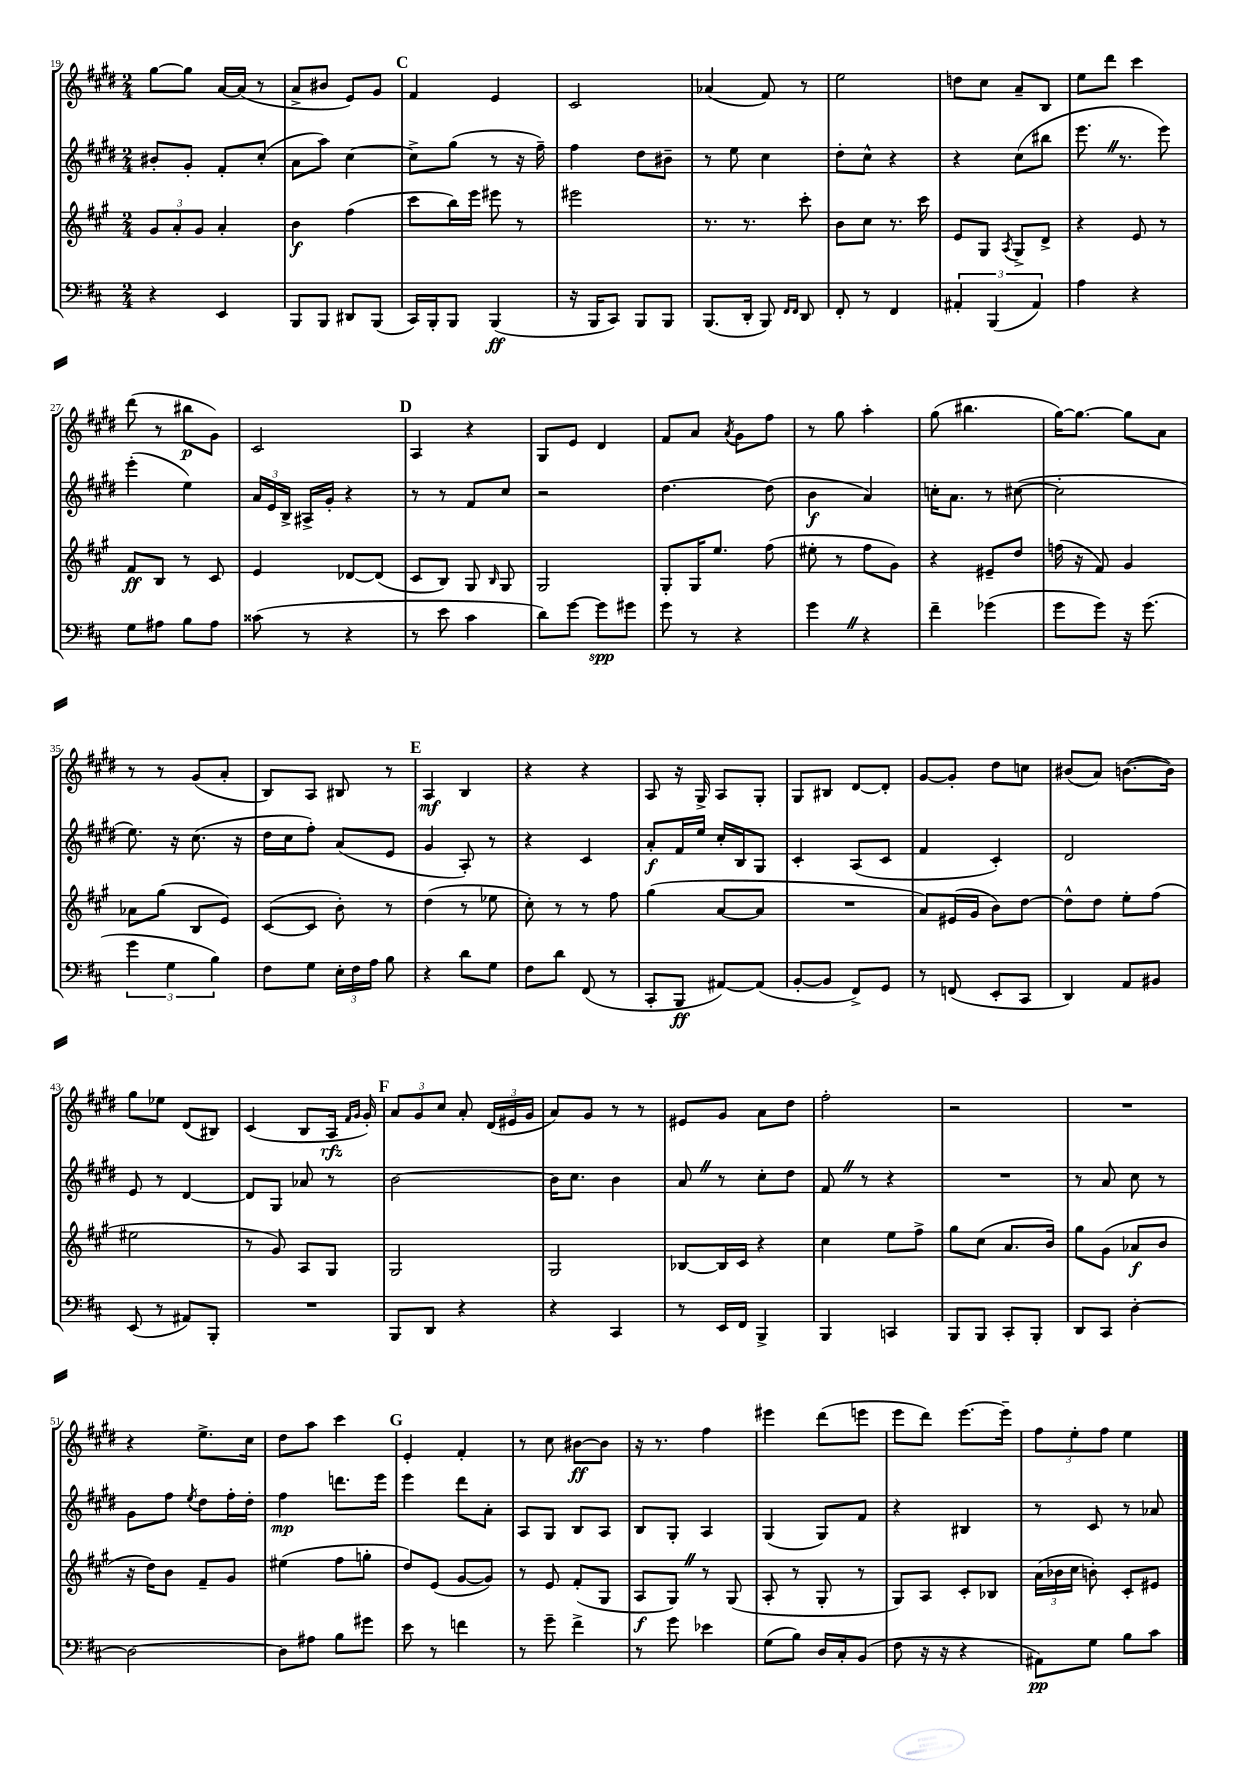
<<
\new StaffGroup <<
\new Staff = "s0" {
    \clef treble \key e \major \numericTimeSignature \time 2/4
    \autoBeamOff gis''8[~ gis''8] a'16[~ a'16]( r8 |
    a'8[-> bis'8] e'8[) gis'8] |
    \mark \markup { \bold "C" } fis'4 e'4 |
    cis'2 |
    aes'4( fis'8) r8 |
    e''2 |
    d''8[ cis''8] a'8[-- b8] |
    e''8[ dis'''8] cis'''4 |
    dis'''8( r8 bis''8[\p gis'8]) |
    cis'2 |
    \mark \markup { \bold "D" } a4 r4 |
    gis8[ e'8] dis'4 |
    fis'8[ a'8] \acciaccatura { a'8 } gis'8[ fis''8] |
    r8 gis''8 a''4-. |
    gis''8( bis''4. |
    gis''16[~) gis''8.]~ gis''8[ a'8] |
    r8 r8 gis'8[( a'8]-. |
    b8[) a8] bis8 r8 |
    \mark \markup { \bold "E" } a4\mf b4 |
    r4 r4 |
    a8 r16 gis16-> a8[ gis8]-. |
    gis8[ bis8] dis'8[~ dis'8]-. |
    gis'8[~ gis'8]-. dis''8[ c''8] |
    bis'8[( a'8]) b'8.[~( b'16]) |
    gis''8[ ees''8] dis'8[( bis8]) |
    cis'4( b8[ a16]\rfz \grace { fis'16[ gis'16] } gis'16-.) |
    \mark \markup { \bold "F" } \tuplet 3/2 { a'8[ gis'8 cis''8] } a'8-. \tuplet 3/2 { dis'16[( eis'16 gis'16] } |
    a'8[) gis'8] r8 r8 |
    eis'8[ gis'8] a'8[ dis''8] |
    fis''2-. |
    r2 |
    R2 |
    r4 e''8.[-> cis''16] |
    dis''8[ a''8] cis'''4 |
    \mark \markup { \bold "G" } e'4-. fis'4-. |
    r8 cis''8 bis'8[~\ff bis'8] |
    r16 r8. fis''4 |
    eis'''4 dis'''8[( e'''8] |
    e'''8[ dis'''8]) e'''8.[~ e'''16]-- |
    \tuplet 3/2 { fis''8[ e''8-. fis''8] } e''4 \bar "|." |
}
\new Staff = "s1" {
    \clef treble \key e \major \numericTimeSignature \time 2/4
    \autoBeamOff bis'8[-. gis'8]-. fis'8[-. cis''8]-.( |
    a'8[ a''8]) cis''4~ |
    \mark \markup { \bold "C" } cis''8[-> gis''8]( r8 r16 fis''16--) |
    fis''4 dis''8[ bis'8]-- |
    r8 e''8 cis''4 |
    dis''8[-. cis''8]-^ r4 |
    r4 cis''8[( bis''8] |
    e'''8. \once \override BreathingSign.text = \markup { \musicglyph "scripts.caesura.straight" } \breathe r8. e'''8) |
    e'''4-.( e''4) |
    \tuplet 3/2 { a'16[ e'16 b16]-> } ais16[-> gis'16]-. r4 |
    \mark \markup { \bold "D" } r8 r8 fis'8[ cis''8] |
    r2 |
    dis''4.~ dis''8( |
    b'4\f a'4) |
    c''16[-. a'8.] r8 cis''8~( |
    cis''2-. |
    e''8.) r16 cis''8.( r16 |
    dis''16[ cis''16 fis''8]-.) a'8[( e'8] |
    \mark \markup { \bold "E" } gis'4 a8-.) r8 |
    r4 cis'4 |
    a'8[-.\f fis'16 e''16] cis''16[-. b16 gis8] |
    cis'4-. a8[( cis'8] |
    fis'4 cis'4-.) |
    dis'2 |
    e'8 r8 dis'4~ |
    dis'8[ gis8] aes'8 r8 |
    \mark \markup { \bold "F" } b'2~ |
    b'16[ cis''8.] b'4 |
    a'8 \once \override BreathingSign.text = \markup { \musicglyph "scripts.caesura.straight" } \breathe r8 cis''8[-. dis''8] |
    fis'8 \once \override BreathingSign.text = \markup { \musicglyph "scripts.caesura.straight" } \breathe r8 r4 |
    R2 |
    r8 a'8 cis''8 r8 |
    gis'8[ fis''8] \acciaccatura { e''8 } dis''8[ fis''16-. dis''16]-. |
    fis''4\mp d'''8.[ e'''16] |
    \mark \markup { \bold "G" } e'''4 dis'''8[ a'8]-. |
    a8[ gis8] b8[ a8] |
    b8[ gis8]-. a4 |
    gis4( gis8[) fis'8] |
    r4 bis4 |
    r8 cis'8 r8 aes'8 \bar "|." |
}
\new Staff = "s2" {
    \clef treble \key a \major \numericTimeSignature \time 2/4
    \autoBeamOff \tuplet 3/2 { gis'8[ a'8-. gis'8] } a'4-. |
    b'4\f fis''4( |
    \mark \markup { \bold "C" } cis'''8[ b''16) e'''16] eis'''8 r8 |
    eis'''2 |
    r8. r8. cis'''8-. |
    b'8[ cis''8] r8. cis'''16 |
    e'8[ gis8] \acciaccatura { a8 } gis8[-> d'8]-> |
    r4 e'8 r8 |
    fis'8[\ff b8] r8 cis'8 |
    e'4 des'8[~ des'8]( |
    \mark \markup { \bold "D" } cis'8[ b8]) gis8 \grace { b16 } gis8 |
    gis2 |
    gis8[-. gis16 e''8.] fis''8( |
    eis''8-. r8 fis''8[ gis'8]) |
    r4 eis'8[-- d''8] |
    f''16( r16 fis'8) gis'4 |
    aes'8[ gis''8]( b8[ e'8]) |
    cis'8[~( cis'8] b'8-.) r8 |
    \mark \markup { \bold "E" } d''4( r8 ees''8 |
    cis''8-.) r8 r8 fis''8 |
    gis''4( a'8[~ a'8] |
    R2 |
    a'8[) eis'16( gis'16] b'8[) d''8]~ |
    d''8[-^ d''8] e''8[-. fis''8]( |
    eis''2 |
    r8 gis'8) a8[ gis8] |
    \mark \markup { \bold "F" } gis2 |
    gis2 |
    bes8[~ bes16 cis'16] r4 |
    cis''4 e''8[ fis''8]-> |
    gis''8[ cis''8]( a'8.[ b'16]) |
    gis''8[ gis'8]( aes'8[\f b'8] |
    r16 d''16[) b'8] fis'8[-- gis'8] |
    eis''4( fis''8[ g''8]-. |
    \mark \markup { \bold "G" } d''8[) e'8]( gis'8[~ gis'8]) |
    r8 e'8 fis'8[-.( gis8] |
    a8[\f gis8]) \once \override BreathingSign.text = \markup { \musicglyph "scripts.caesura.straight" } \breathe r8 gis8( |
    a8-. r8 gis8-. r8 |
    gis8[) a8] cis'8[-. bes8] |
    \tuplet 3/2 { a'16[( bes'16 cis''16] } b'8-.) cis'8[-. eis'8] \bar "|." |
}
\new Staff = "s3" {
    \clef bass \key d \major \numericTimeSignature \time 2/4
    \autoBeamOff r4 e,4 |
    b,,8[ b,,8] dis,8[ b,,8]( |
    \mark \markup { \bold "C" } cis,16[) b,,16-. b,,8] b,,4\ff( |
    r16 b,,16[ cis,8]) b,,8[ b,,8] |
    b,,8.[( d,16]-. b,,8) \grace { fis,16[ fis,16] } d,8 |
    fis,8-. r8 fis,4 |
    \tuplet 3/2 { ais,4-. b,,4( ais,4) } |
    a4 r4 |
    g8[ ais8] b8[ ais8] |
    cisis'8( r8 r4 |
    \mark \markup { \bold "D" } r8 e'8 cis'4 |
    d'8[) g'8]~ g'8[\spp gis'8] |
    g'8 r8 r4 |
    g'4 \once \override BreathingSign.text = \markup { \musicglyph "scripts.caesura.straight" } \breathe r4 |
    fis'4-- ges'4( |
    g'8[ g'8]) r16 g'8.( |
    \tuplet 3/2 { g'4 g4 b4) } |
    fis8[ g8] \tuplet 3/2 { e16[-. fis16 a16] } b8 |
    \mark \markup { \bold "E" } r4 d'8[ g8] |
    fis8[ d'8] fis,8( r8 |
    cis,8[-. b,,8]\ff ais,8[~) ais,8]( |
    b,8[~-. b,8] fis,8[->) g,8] |
    r8 f,8( e,8[-. cis,8] |
    d,4) a,8[ bis,8] |
    e,8( r8 ais,8[) b,,8]-. |
    R2 |
    \mark \markup { \bold "F" } b,,8[ d,8] r4 |
    r4 cis,4 |
    r8 e,16[ fis,16] b,,4-> |
    b,,4 c,4 |
    b,,8[ b,,8] cis,8[-. b,,8]-. |
    d,8[ cis,8] d4~-. |
    d2~ |
    d8[ ais8] b8[ gis'8] |
    \mark \markup { \bold "G" } e'8 r8 f'4 |
    r8 g'8-- fis'4-> |
    r8 g'8 ees'4 |
    g8[( b8]) d16[ cis16-. b,8]( |
    fis8 r16 r16 r4 |
    ais,8[\pp) g8] b8[ cis'8] \bar "|." |
}
>>
>>
\layout { \context { \Score currentBarNumber = #19 } }
